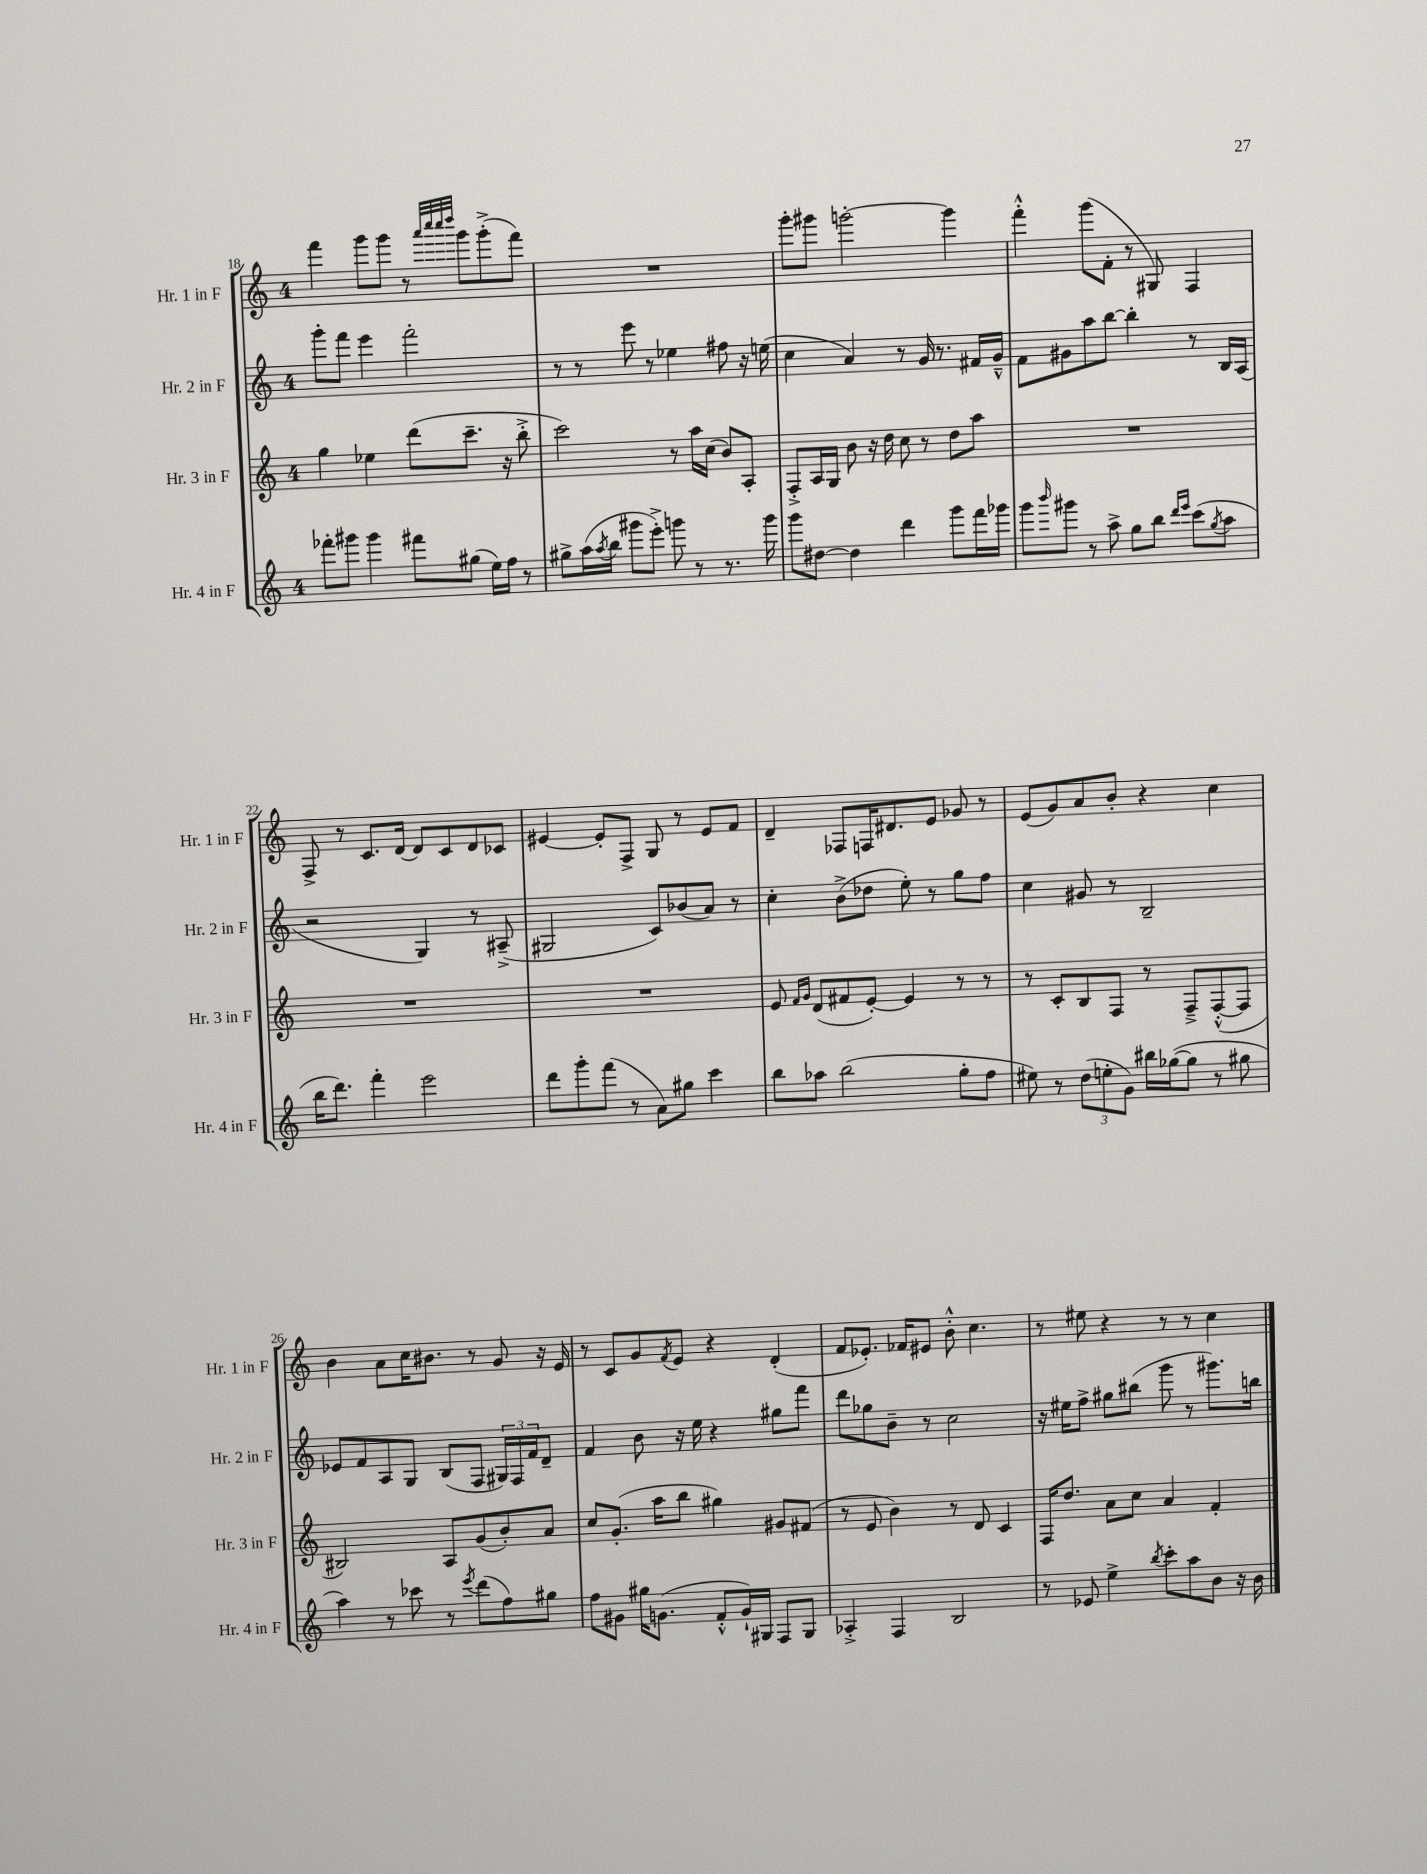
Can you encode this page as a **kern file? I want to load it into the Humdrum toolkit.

**kern	**kern	**kern	**kern
*staff4	*staff3	*staff2	*staff1
*clefG2	*clefG2	*clefG2	*clefG2
*k[]	*k[]	*k[]	*k[]
*M4/4	*M4/4	*M4/4	*M4/4
8fff-'	4gg	8ggg'	4fff
8ggg#	.	8fff	.
4ggg#	4ee-	4eee	8ggg
.	.	.	8ggg
8fff#	(8ddd	2fff'	8r
.	.	.	32qqaaa
.	.	.	32qqcccc
.	.	.	32qqcccc
.	.	.	32qqdddd
(8gg#	8.ccc~	.	8ggg
16ee)	.	.	(8ggg'^
16ff	16r	.	.
8r	8bb'^	.	8fff)
=	=	=	=
8gg#^	2ccc)	8r	1r
(16aa	.	8r	.
8qaa	.	.	.
16bb	.	.	.
8ggg#	.	8eee	.
8eee'^)	.	8r	.
8ggg	8r	4ee-	.
8r	16aa	.	.
.	(16cc	.	.
8.r	8b)	8ff#	.
.	8A'	16r	.
16ggg	.	(16ee	.
=	=	=	=
8ggg	8F'^	4cc	8ggg'
[8dd#	16A	.	8ggg#
.	16G	.	.
4dd#]	8b	4a)	[2ggg'
.	16r	.	.
.	16dd	.	.
4ddd	8cc	8r	.
.	8r	16g	.
.	.	8.r	.
8ggg	8dd	.	4ggg]
16fff	8aa	16f#	.
16ggg-	.	16g~^^	.
=	=	=	=
8ggg	1r	8f	4fff'^^
16qqbbb	.	.	.
8ggg#	.	8g#	.
8r	.	8aa	(8ggg
8aa^	.	[8bb	8f'
8gg	.	4bb']	8r
8bb	.	.	8G#)
16qqddd	.	.	.
16qqeee	.	.	.
(8ccc	.	8r	4F
8qgg	.	.	.
8aa	.	16B	.
.	.	(16A	.
=	=	=	=
16bb	1r	2r	8F^
8.ddd)	.	.	.
.	.	.	8r
4fff'	.	.	8.c
.	.	.	[16d
2eee	.	4G)	8d]
.	.	.	8c
.	.	8r	8d
.	.	(8A#~^	8c-
=	=	=	=
8ddd	1r	2G#	[4e#
8ggg'	.	.	.
(8fff	.	.	8e#']
8r	.	.	8F^
8a)	.	8c)	8G
8gg#	.	(8b-	8r
4ccc	.	8a)	8e#
.	.	8r	8f
=	=	=	=
8bb	8e	4cc'	4d~
.	16qqf	.	.
.	16qqg	.	.
8aa-	(8d	.	.
(2bb	8f#	(8b^	8F-
.	[8e')	8dd-	16F
.	.	.	8.d#
.	4e]	8ee')	.
.	.	8r	8e
8gg'	8r	8gg	8g-
8ff	8r	8ff	8r
=	=	=	=
8ee#)	8r	4cc	(8e
8r	8c'	.	8g)
(12dd	8B	8g#	8a
12ee'	.	.	.
.	8F	8r	8b'
12g)	.	.	.
16bb#	8r	2B~	4r
([16gg-	.	.	.
8gg-]	8F~^	.	.
8r	([8F'^^	.	4cc
8gg#	8F]	.	.
=	=	=	=
4aa)	2B#)	8e-	4b
.	.	8f	.
8r	.	8A	8a
8ccc-	.	8G	16cc
.	.	.	8.b#
8r	8A	(8B	.
8qeee	.	.	.
(8ddd	(8g	8F	8r
8ff)	8b')	24G#)	8g
.	.	24F	.
.	.	24f	.
8gg#	8a	8d~	16r
.	.	.	16e
=	=	=	=
8ff	8cc	4f	8r
8g#	(8.g'	.	8c
16gg#	.	8b	8g
(8.g	16aa	.	.
.	.	.	8qf
.	8bb	16r	8e
.	.	16ee	.
8f'^^	4gg#)	4r	4r
16g`)	.	.	.
16G#	.	.	.
8F	8g#	8gg#	(4d'
8G#	(8f#	8fff	.
=	=	=	=
4A-'^	8r	8ddd	8f
.	8e	8gg-	8.e-')
4F	4b)	8b~	.
.	.	.	16f-
.	.	8r	8e#
2B	8r	2cc	8b'^^
.	8d	.	4.cc
.	4c	.	.
=	=	=	=
8r	16F	16r	8r
.	8.dd	16ee#	.
8e-	.	8ff^	8ee#
4ee^	8a	8gg#	4r
.	8cc	(8bb#	.
8qbb	.	.	.
8ccc'	4a	8ggg	8r
8aa	.	8r	8r
8b	4f'	8.ggg#)	4cc
16r	.	.	.
16b	.	16bb	.
==	==	==	==
*-	*-	*-	*-
